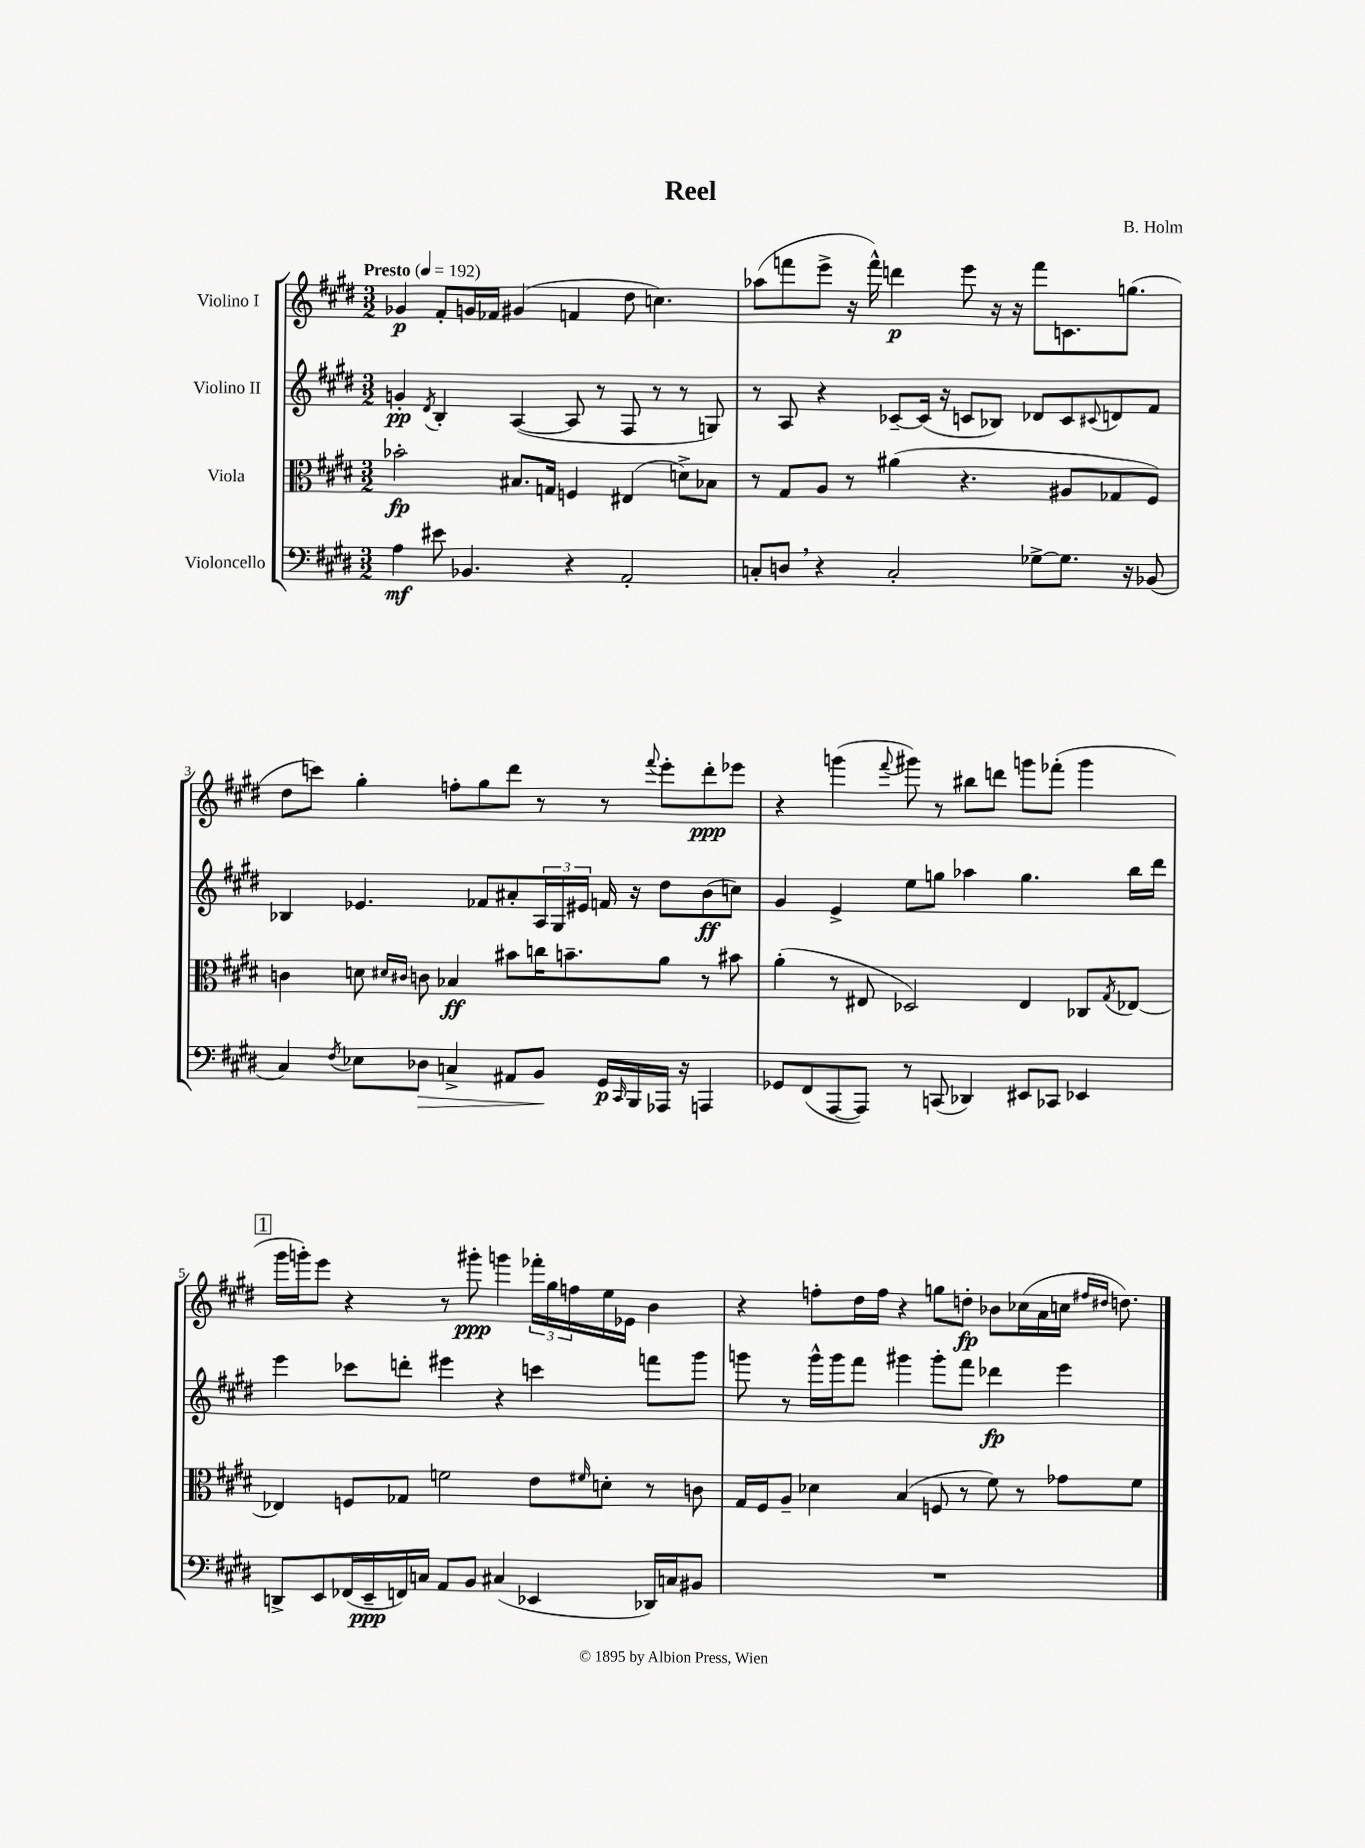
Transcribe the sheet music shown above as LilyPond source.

\header { title = "Reel" composer = "B. Holm" }
<<
\new StaffGroup <<
\new Staff = "s0" \with { instrumentName = "Violino I" } {
    \clef treble \key e \major \numericTimeSignature \time 3/2 \tempo "Presto" 4 = 192
    ges'4\p fis'8-. g'16 fes'16 gis'4( f'4 dis''8 c''4.) |
    aes''8( f'''8 e'''8-> r16 f'''16-^) d'''4\p e'''8 r16 r16 f'''8 c'8. g''8.( |
    dis''8 c'''8) gis''4-. f''8-. gis''8 dis'''8 r8 r8 \appoggiatura { fis'''8 } e'''8-. dis'''8-.\ppp ees'''8 |
    r4 g'''4( \appoggiatura { fis'''8 } gis'''8) r8 bis''8 d'''8 g'''8 fes'''8-.( g'''4 |
    \mark \markup { \box "1" } gis'''16 g'''16-.) e'''8 r4 r8 gis'''8-.\ppp g'''4 \tuplet 3/2 { fes'''16-. gis''16 f''16 } e''16 ees'16 b'4 |
    r4 f''8-. dis''16 f''16 r4 g''8 d''8-.\fp bes'8 ces''16( a'16 c''16 \grace { fis''16 dis''16 } d''8.) \bar "|." |
}
\new Staff = "s1" \with { instrumentName = "Violino II" } {
    \clef treble \key e \major \numericTimeSignature \time 3/2
    g'4-.\pp \acciaccatura { dis'8 } b4-. a4~( a8 r8 fis8 r8 r8 g8) |
    r8 a8 r4 ces'8~-- ces'16( r16 c'8 bes8) des'8 c'8 \appoggiatura { cis'8 } d'8 fis'8 |
    bes4 ees'4. fes'8 ais'8-. \tuplet 3/2 { a16 gis16 eis'16 } f'16 r16 dis''8 b'8\ff( c''8) |
    gis'4 e'4-> e''8 g''8 aes''4 g''4. b''16 dis'''16 |
    \mark \markup { \box "1" } e'''4 ces'''8 d'''8-. eis'''4 r4 c'''4 f'''8 gis'''8 |
    g'''8 r8 g'''16-^ g'''16 fis'''8 gis'''4 gis'''8-. fis'''8 des'''4\fp e'''4 \bar "|." |
}
\new Staff = "s2" \with { instrumentName = "Viola" } {
    \clef alto \key e \major \numericTimeSignature \time 3/2
    bes'2-.\fp bis8. g16 f4 eis4( d'8->) bes8 |
    r8 gis8 a8 r8 ais'4( r4. ais8 ges8 fis8) |
    c'4 d'8 \grace { dis'16 cis'16 } c'8 bes4\ff bis'8 c''16 b'8.-- a'8 r8 bis'8 |
    a'4-.( r8 eis8 des2) eis4 ces8 \acciaccatura { gis8 } ees8~ |
    \mark \markup { \box "1" } ees4 f8 ges8 f'2 e'8 \grace { fis'16 } d'8-. r8 c'8 |
    gis16 fis16 a8-- des'4 b4( f8 r8 fis'8) r8 ges'8 fis'8 \bar "|." |
}
\new Staff = "s3" \with { instrumentName = "Violoncello" } {
    \clef bass \key e \major \numericTimeSignature \time 3/2
    a4\mf eis'8 bes,4. r4 a,2-. |
    c8-. d8 \breathe r4 c2-. ges8~-> ges8. r16 bes,8( |
    cis4) \acciaccatura { fis8 } ees8 des8\> c4-> ais,8 b,8\! gis,16\p \grace { cis,16 } b,,16 aes,,16 r16 a,,4 |
    ges,8 fis,8( a,,8~ a,,8) r8 c,8( des,4) eis,8 ces,8 ees,4 |
    \mark \markup { \box "1" } d,8-> e,8 fes,16( e,16--\ppp f,16) c16 a,8 b,8 cis4( ees,4 des,16) c16 bis,8 |
    R1. \bar "|." |
}
>>
>>
